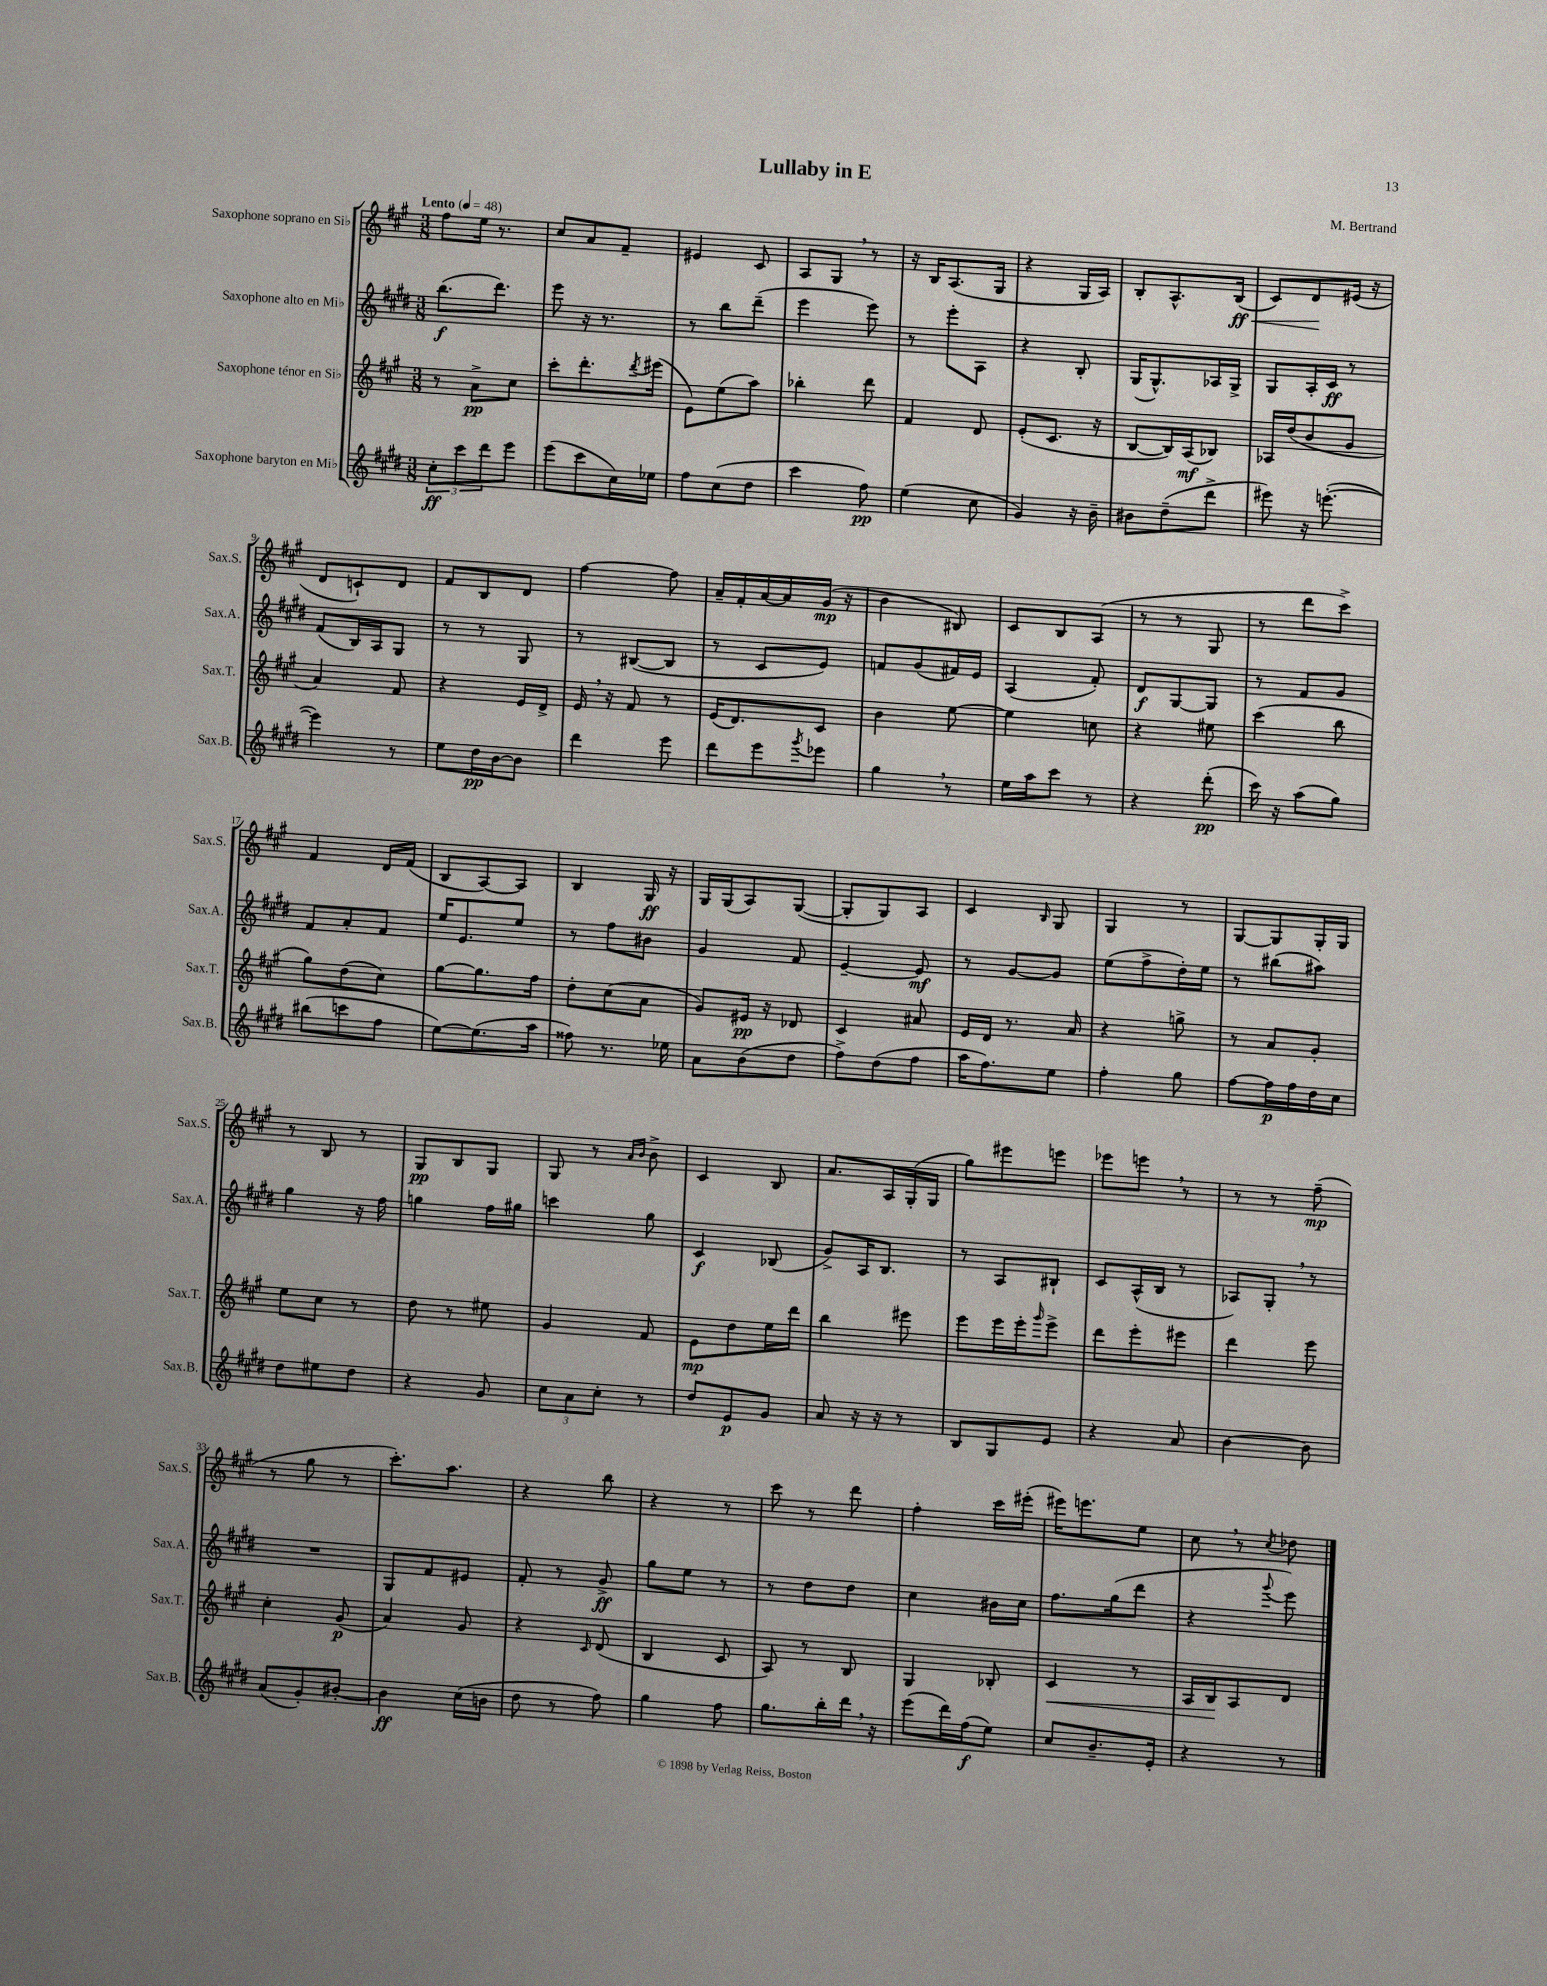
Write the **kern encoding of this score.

**kern	**dynam	**kern	**dynam	**kern	**dynam	**kern	**dynam
*part4	*part4	*part3	*part3	*part2	*part2	*part1	*part1
*staff4	*staff4	*staff3	*staff3	*staff2	*staff2	*staff1	*staff1
*I"Saxophone baryton en Mi♭	*	*I"Saxophone ténor en Si♭	*	*I"Saxophone alto en Mi♭	*	*I"Saxophone soprano en Si♭	*
*I'Sax.B.	*	*I'Sax.T.	*	*I'Sax.A.	*	*I'Sax.S.	*
*clefG2	*	*clefG2	*	*clefG2	*	*clefG2	*
*k[f#c#g#d#]	*	*k[f#c#g#]	*	*k[f#c#g#d#]	*	*k[f#c#g#]	*
*M3/8	*	*M3/8	*	*M3/8	*	*M3/8	*
*MM48	*	*MM48	*	*MM48	*	*MM48	*
=1	=1	=1	=1	=1	=1	=1	=1
!	!	!	!	!	!	!LO:TX:a:B:t=Lento	!
12cc#'\L	ff	8r	.	(8.bb\L	f	8ff#\L	.
12ccc#\	.	.	.	.	.	.	.
.	.	8a^\L	pp	.	.	16ee\Jk	.
12ddd#\	.	.	.	.	.	.	.
.	.	.	.	8.ddd#\J)	.	8.r	.
8eee\J	.	8cc#\J	.	.	.	.	.
=2	=2	=2	=2	=2	=2	=2	=2
(8eee\L	.	8ccc#'\L	.	8eee\	.	8cc#/L	.
8ccc#\	.	8.ddd'\	.	16r	.	8a/	.
.	.	.	.	8.r	.	.	.
16cc#\L)	.	.	.	.	.	8f#~/J	.
.	.	8qddd/	.	.	.	.	.
16ee-X\JJ	.	(16eee#X\Jk	.	.	.	.	.
=3	=3	=3	=3	=3	=3	=3	=3
8ff#\L	.	8e\L)	.	8r	.	4e#X/	.
(8cc#\	.	(8ee\	.	8bb\L	.	.	.
8dd#\J	.	8aa\J)	.	(8ddd#~\J	.	8c#/	.
=4	=4	=4	=4	=4	=4	=4	=4
4ccc#\	.	4bb-X'\	.	4eee\	.	8A/L	.
.	.	.	.	.	.	8G#,/J	.
8ff#\)	pp	8ddd\	.	8eee\)	.	8r	.
=5	=5	=5	=5	=5	=5	=5	=5
(4ee\	.	4f#/	.	8r	.	16r	.
.	.	.	.	.	.	16B/KL	.
.	.	.	.	8eee'\L	.	(8.A/	.
8cc#\	.	8d/	.	8A\J	.	.	.
.	.	.	.	.	.	16G#/Jk	.
=6	=6	=6	=6	=6	=6	=6	=6
4g#/)	.	(8e'/L	.	4r	.	4r	.
.	.	8.c#/J	.	.	.	.	.
16r	.	.	.	8B'/	.	16G#/LL	.
16b~\	.	16r	.	.	.	16A/JJ)	.
=7	=7	=7	=7	=7	=7	=7	=7
8b#X\L	.	[8B/L	.	(16G#/KL	.	8B'/L	.
.	.	.	.	8.G#^^/)	.	.	.
(8dd#~\	.	16B/L])	.	.	.	8.A^^/	.
.	.	(16A/J	mf	.	.	.	.
8ddd#^\J	.	8B-X/J)	.	16A-X/L	.	.	.
!	!	!	!	!	!	!	!LO:HP:b
.	.	.	.	16G#^/JJ	.	(16B/Jk	< ff
=8	=8	=8	=8	=8	=8	=8	=8
8eee#X\)	.	16A-X/LL	.	8G#/L	.	8c#/L)	.
.	.	(16dd/J	.	.	.	.	.
16r	.	8b/	.	16A'/L	.	8d/	.
([8.eeen'\	.	.	.	16c#/JJ	ff	.	.
.	.	8g#/J	.	8r	.	(16e#X/Jk	[
.	.	.	.	.	.	16r	.
!!LO:LB:g=z
=9	=9	=9	=9	=9	=9	=9	=9
4eee\])	.	4a/)	.	(8f#/L	.	8d/L	.
.	.	.	.	16B/L)	.	8cn`/)	.
.	.	.	.	16A/J	.	.	.
8r	.	8f#/	.	8G#/J	.	8d/J	.
=10	=10	=10	=10	=10	=10	=10	=10
8ee\L	.	4r	.	8r	.	8f#/L	.
16dd#\L	pp	.	.	8r	.	8B/	.
[16b\J	.	.	.	.	.	.	.
8b\J]	.	16e/LL	.	8G#/	.	8d/J	.
.	.	16d^/JJ	.	.	.	.	.
=11	=11	=11	=11	=11	=11	=11	=11
4ddd#\	.	16e,/	.	8r	.	[4ff#\	.
.	.	16r	.	.	.	.	.
.	.	8f#/	.	([8B#X/L	.	.	.
8eee\	.	8r	.	8B#/J]	.	8ff#\]	.
=12	=12	=12	=12	=12	=12	=12	=12
8ddd#\L	.	(16e/KL	.	8r	.	16a~/LL	.
.	.	8.d/)	.	.	.	16f#'/	.
8eee\	.	.	.	8c#/L	.	[16a/	.
.	.	.	.	.	.	16a/]	.
8qggg#/	.	.	.	.	.	.	.
8eee-X\J	.	8c#/J	.	8e/J)	.	(16g#/JJ	mp
.	.	.	.	.	.	16r	.
=13	=13	=13	=13	=13	=13	=13	=13
4gg#,\	.	4b\	.	8fn/L	.	4b\	.
.	.	.	.	(8g#/	.	.	.
8r	.	[8ee\	.	16f#X/L)	.	8B#X/)	.
.	.	.	.	16e/JJ	.	.	.
=14	=14	=14	=14	=14	=14	=14	=14
16ee\LL	.	4ee\]	.	(4A/	.	8c#/L	.
16aa\J	.	.	.	.	.	.	.
8ccc#\J	.	.	.	.	.	8B/	.
8r	.	8ccn\	.	8f#'/)	.	(8A/J	.
=15	=15	=15	=15	=15	=15	=15	=15
4r	.	4r	.	8d#/L	f	8r	.
.	.	.	.	[8G#/	.	8r	.
(8ddd#'\	pp	8ee#X\	.	8G#/J]	.	8G#/	.
=16	=16	=16	=16	=16	=16	=16	=16
16ccc#\)	.	(4ccc#\	.	8r	.	8r	.
16r	.	.	.	.	.	.	.
(8aa\L	.	.	.	8f#/L	.	8ddd\L	.
8gg#\J)	.	8bb\	.	8g#/J	.	8ccc#^\J)	.
!!LO:LB:g=z
=17	=17	=17	=17	=17	=17	=17	=17
(8bb#X\L	.	8gg#\L)	.	8f#/L	.	4f#/	.
8cccn\	.	(8dd\	.	8a'/	.	.	.
8ff#\J	.	8cc#\J)	.	8f#/J	.	16d/LL	.
.	.	.	.	.	.	(16f#/JJ	.
=18	=18	=18	=18	=18	=18	=18	=18
[8ee\L)	.	[8gg#\L	.	16ee/KL	.	8B/L	.
.	.	.	.	8.e/	.	.	.
(8.ee\]	.	8.gg#\]	.	.	.	[8A/)	.
.	.	.	.	8ee/J	.	8A/J]	.
16aa\Jk	.	16ff#\Jk	.	.	.	.	.
=19	=19	=19	=19	=19	=19	=19	=19
8ff##X\)	.	8dd'\L	.	8r	.	4B/	.
8.r	.	(8cc#\	.	8ff#\L	.	.	.
.	.	8a\J	.	8b#X\J	.	16G#/	ff
16ee-X\	.	.	.	.	.	16r	.
=20	=20	=20	=20	=20	=20	=20	=20
8a\L	.	8g#/L)	.	4g#/	.	16G#/LL	.
.	.	.	.	.	.	(16G#/J	.
(8b\	.	16e#X/Jk	pp	.	.	8A/)	.
.	.	16r	.	.	.	.	.
8dd#\J	.	8d-X/	.	8f#/	.	([8G#/J	.
=21	=21	=21	=21	=21	=21	=21	=21
8ff#^\L)	.	4c#/	.	[4e~/	.	8G#'/L]	.
(8dd#\	.	.	.	.	.	8G#/)	.
8ff#\J	.	8a#X/	.	8e/]	mf	8A/J	.
=22	=22	=22	=22	=22	=22	=22	=22
16aa\KL	.	16e/LL	.	8r	.	4c#/	.
8.ff#\)	.	16d/JJ	.	.	.	.	.
.	.	8.r	.	[8g#/L	.	.	.
.	.	.	.	.	.	16qqB/	.
8ee\J	.	.	.	8g#/J]	.	8G#/	.
.	.	16a/	.	.	.	.	.
=23	=23	=23	=23	=23	=23	=23	=23
4ff#'\	.	4r	.	(8ee\L	.	4G#/	.
.	.	.	.	8ff#^\	.	.	.
8gg#\	.	8ggn^\	.	16dd#'\L)	.	8r	.
.	.	.	.	16ee\JJ	.	.	.
=24	=24	=24	=24	=24	=24	=24	=24
[8ff#\L	.	8r	.	8r	.	[8G#/L	.
16ff#\L]	p	8a/L	.	(8bb#X\L	.	8G#/]	.
16ff#\	.	.	.	.	.	.	.
16dd#\	.	8g#'/J	.	8aa#X\J)	.	16G#'/L	.
16cc#\JJ	.	.	.	.	.	16G#/JJ	.
!!LO:LB:g=z
=25	=25	=25	=25	=25	=25	=25	=25
8dd#\L	.	8ee\L	.	4gg#\	.	8r	.
8ee#X\	.	8cc#\J	.	.	.	8B/	.
8dd#\J	.	8r	.	16r	.	8r	.
.	.	.	.	16ff#\	.	.	.
=26	=26	=26	=26	=26	=26	=26	=26
4r	.	8dd\	.	4ggn\	.	8G#/L	pp
.	.	8r	.	.	.	8B/	.
8g#/	.	8ee#X\	.	16ff#\LL	.	8G#/J	.
.	.	.	.	16gg#X\JJ	.	.	.
=27	=27	=27	=27	=27	=27	=27	=27
12cc#\L	.	4g#/	.	4cccn\	.	8G#/	.
12a\	.	.	.	.	.	.	.
.	.	.	.	.	.	8r	.
12cc#'\J	.	.	.	.	.	.	.
.	.	.	.	.	.	16qqa/LL	.
.	.	.	.	.	.	16qqb/JJ	.
8r	.	8f#/	.	8gg#\	.	8b^\	.
=28	=28	=28	=28	=28	=28	=28	=28
8dd#/L	.	8e\L	mp	4c#/	f	4c#/	.
8e/	p	8dd\	.	.	.	.	.
8g#/J	.	16ee\L	.	(8B-X/	.	8B/	.
.	.	16ddd\JJ	.	.	.	.	.
=29	=29	=29	=29	=29	=29	=29	=29
8a/	.	4bb\	.	8g#^/L)	.	8.a/L	.
16r	.	.	.	16A/K	.	.	.
16r	.	.	.	8.B/J	.	16A/L	.
8r	.	8eee#X\	.	.	.	(16G#'/	.
.	.	.	.	.	.	16G#/JJ	.
=30	=30	=30	=30	=30	=30	=30	=30
8B/L	.	8eee\L	.	8r	.	8gg#\L)	.
8G#/	.	16eee\L	.	8A/L	.	8eee#X\	.
.	.	16eee'\J	.	.	.	.	.
.	.	16qqggg#/	.	.	.	.	.
8e/J	.	8eee^\J	.	8B#X`/J	.	8eeen\J	.
=31	=31	=31	=31	=31	=31	=31	=31
4r	.	8ddd\L	.	8c#/L	.	8eee-X\L	.
.	.	8eee'\	.	(16A^^/L	.	8eeen,\J	.
.	.	.	.	16B/JJ	.	.	.
8a/	.	8eee#X\J	.	8r	.	8r	.
=32	=32	=32	=32	=32	=32	=32	=32
[4b\	.	4ddd\	.	8A-X/L)	.	8r	.
.	.	.	.	8G#',/J	.	8r	.
8b\]	.	8eee\	.	8r	.	(8ff#~\	mp
!!LO:LB:g=z
=33	=33	=33	=33	=33	=33	=33	=33
(8a/L	.	4cc#'\	.	4.r	.	8r	.
8g#'/)	.	.	.	.	.	8gg#\	.
[8b#X'/J	.	(8g#/	p	.	.	8r	.
=34	=34	=34	=34	=34	=34	=34	=34
4b#\]	ff	4a/)	.	8G#/L	.	8.ccc#'\L)	.
.	.	.	.	8f#/	.	.	.
.	.	.	.	.	.	8.aa\J	.
(16cc#\LL	.	8g#/	.	8e#X/J	.	.	.
16bn\JJ	.	.	.	.	.	.	.
=35	=35	=35	=35	=35	=35	=35	=35
8dd#\	.	4r	.	8f#'/	.	4r	.
8r	.	.	.	8r	.	.	.
.	.	16qqc#/	.	.	.	.	.
8ff#\)	.	(8d/	.	8g#^/	ff	8bb\	.
=36	=36	=36	=36	=36	=36	=36	=36
4gg#\	.	4B/	.	8gg#\L	.	4r	.
.	.	.	.	8ee\J	.	.	.
8ff#\	.	8c#/	.	8r	.	8r	.
=37	=37	=37	=37	=37	=37	=37	=37
8.gg#\L	.	8A/)	.	8r	.	8ccc#\	.
.	.	8r	.	8dd#\L	.	8r	.
16bb'\L	.	.	.	.	.	.	.
16ddd#,\JJ	.	8B/	.	8dd#\J	.	8ddd\	.
16r	.	.	.	.	.	.	.
=38	=38	=38	=38	=38	=38	=38	=38
(8eee\L	.	4G#/	.	4cc#\	.	4ff#'\	.
16ddd#\L)	.	.	.	.	.	.	.
(16ff#\J	f	.	.	.	.	.	.
8ee\J)	.	8B-X'/	.	16b#X\LL	.	16ccc#\LL	.
.	.	.	.	16cc#\JJ	.	(16eee#X'\JJ	.
=39	=39	=39	=39	=39	=39	=39	=39
!	!	!	!LO:HP:b	!	!	!	!
8cc#/L	.	4c#/	<	8.ff#\L	.	16eee#X\KL)	.
.	.	.	.	.	.	8.eeen\	.
8.b~/	.	.	.	.	.	.	.
.	.	.	.	(16gg#\k	.	.	.
.	.	8r	.	8ddd#\J	.	8ee\J	.
16e'/Jk	.	.	.	.	.	.	.
=40	=40	=40	=40	=40	=40	=40	=40
4r	.	16A/LL	.	4r	.	8cc#,\	.
.	.	16B/J	.	.	.	.	.
.	.	8A/	[	.	.	8r	.
.	.	.	.	8qqggg#/	.	8qcc#/	.
8r	.	8d/J	.	8eee\)	.	8dd-X\	.
==	==	==	==	==	==	==	==
*-	*-	*-	*-	*-	*-	*-	*-
